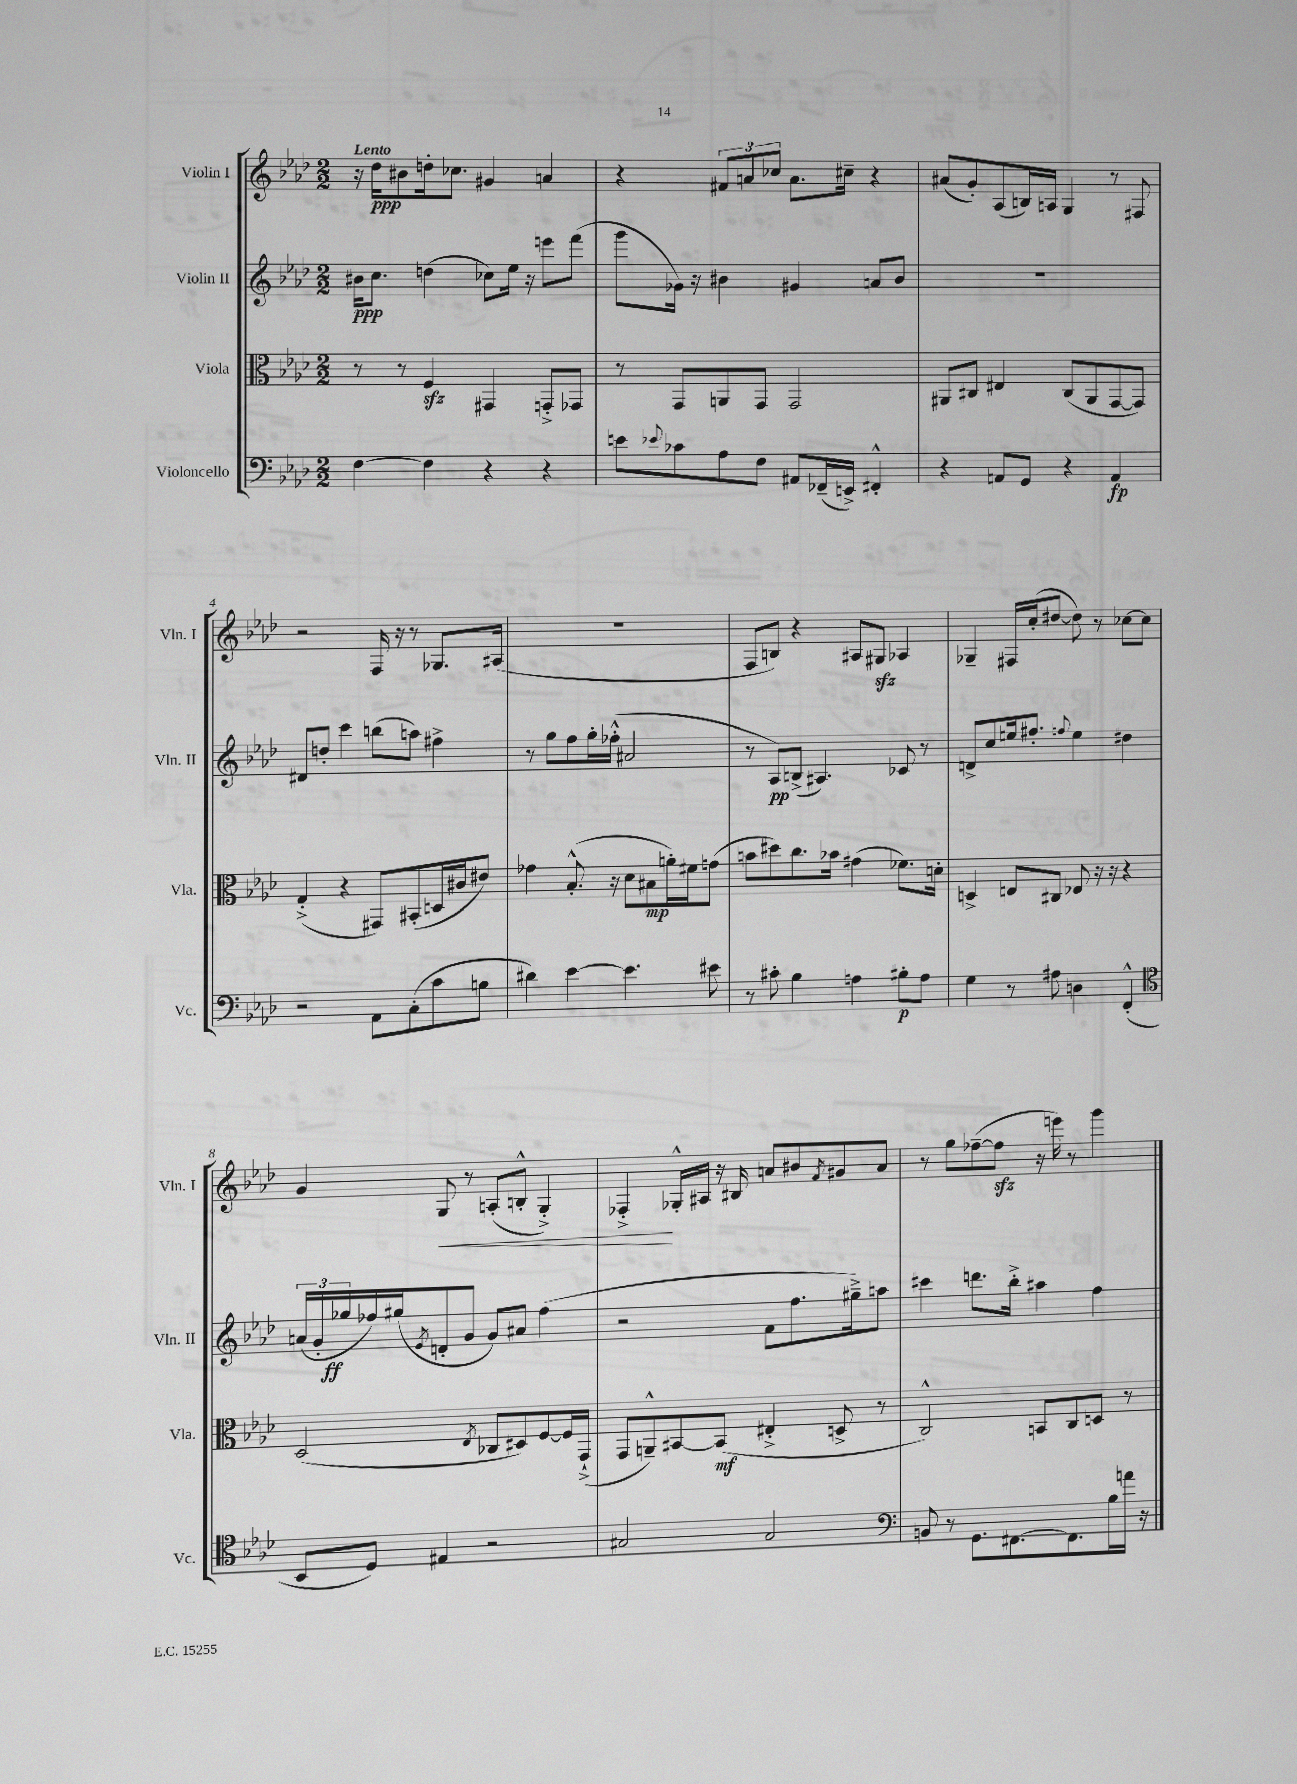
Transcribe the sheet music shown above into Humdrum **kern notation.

**kern	**dynam	**kern	**dynam	**kern	**dynam	**kern	**dynam
*part4	*part4	*part3	*part3	*part2	*part2	*part1	*part1
*staff4	*staff4	*staff3	*staff3	*staff2	*staff2	*staff1	*staff1
*I"Violoncello	*	*I"Viola	*	*I"Violin II	*	*I"Violin I	*
*I'Vc.	*	*I'Vla.	*	*I'Vln. II	*	*I'Vln. I	*
*clefF4	*	*clefC3	*	*clefG2	*	*clefG2	*
*k[b-e-a-d-]	*	*k[b-e-a-d-]	*	*k[b-e-a-d-]	*	*k[b-e-a-d-]	*
*M2/2	*	*M2/2	*	*M2/2	*	*M2/2	*
=1	=1	=1	=1	=1	=1	=1	=1
!	!	!	!	!	!	!LO:TX:a:B:t=Lento	!
[4F\	.	8r	.	16b#X\KL	ppp	16r	.
.	.	.	.	8.cc\J	.	16dd-\KL	ppp
.	.	8r	.	.	.	8b#X\	.
4F\]	.	4Fzz/	.	(4ddn\	.	16ddn'\k	.
.	.	.	.	.	.	8.cc-X\J	.
4r	.	4GG#X/	.	8cc-X\L)	.	4g#X/	.
.	.	.	.	16ee-\Jk	.	.	.
.	.	.	.	16r	.	.	.
4r	.	8GGn'^/L	.	8eeen\L	.	4an/	.
.	.	8GG-X/J	.	(8fff\J	.	.	.
=2	=2	=2	=2	=2	=2	=2	=2
8en\L	.	8r	.	8ggg\L	.	4r	.
8qqe-X/	.	.	.	.	.	.	.
8c-X\	.	8GG/L	.	16g-X\Jk)	.	.	.
.	.	.	.	16r	.	.	.
8A-\	.	8AAn/	.	4b#X\	.	12f#X/L	.
.	.	.	.	.	.	12an/	.
8F\J	.	8GG/J	.	.	.	.	.
.	.	.	.	.	.	12cc-X/J	.
8AA#X/L	.	2GG/	.	4g#X/	.	8.a\L	.
(16FF-X~/L	.	.	.	.	.	.	.
16EEn^/JJ)	.	.	.	.	.	16cc#X~\Jk	.
4FF#X'^^/	.	.	.	8an/L	.	4r	.
.	.	.	.	8b#/J	.	.	.
=3	=3	=3	=3	=3	=3	=3	=3
4r	.	8AA#X/L	.	1r	.	(8a#X/L	.
.	.	8C#X/J	.	.	.	8g'/)	.
8AAn/L	.	4E#X/	.	.	.	(8A-/	.
8GG/J	.	.	.	.	.	16Bn/L)	.
.	.	.	.	.	.	16An/JJ	.
4r	.	(8C#/L	.	.	.	4G/	.
.	.	8AA#/	.	.	.	.	.
4AA/	fp	[8GG/	.	.	.	8r	.
.	.	8GG/J])	.	.	.	8F#X/	.
!!LO:LB:g=z
=4	=4	=4	=4	=4	=4	=4	=4
2r	.	(4G'^/	.	8d#X/L	.	2r	.
.	.	.	.	8ddn'/J	.	.	.
.	.	4r	.	4ccc\	.	.	.
8AA-\L	.	8GG#X/L)	.	(8bbn\L	.	16F/	.
.	.	.	.	.	.	16r	.
(8C'\	.	(8BB#X'/	.	8aan\J)	.	8r	.
8c\	.	16Dn/L	.	4ff#X^\	.	8.G-X/L	.
.	.	16c#X/J	.	.	.	.	.
8Bn\J	.	8e#X/J)	.	.	.	.	.
.	.	.	.	.	.	(16A#X/Jk	.
=5	=5	=5	=5	=5	=5	=5	=5
4d#X\)	.	4g-X\	.	8r	.	1r	.
.	.	.	.	8gg\L	.	.	.
[4e-\	.	(8.B-'^^/	.	8ff\	.	.	.
.	.	.	.	16gg'\L	.	.	.
.	.	16r	.	(16ff-X'^^\JJ	.	.	.
4.e-\]	.	8d-\L	.	2a#X/	.	.	.
.	.	8B#X\	mp	.	.	.	.
.	.	16an'\L)	.	.	.	.	.
.	.	16f#X\J	.	.	.	.	.
8e#X\	.	(8gn\J	.	.	.	.	.
=6	=6	=6	=6	=6	=6	=6	=6
8r	.	8bn\L	.	8r	.	8F/L	.
8c#X'\	.	8dd#X\)	.	8A-/L)	pp	8Bn/J)	.
4B-\	.	8.cc\	.	(8Bn^/J	.	4r	.
.	.	.	.	4.A#X/)	.	.	.
.	.	16b-X\Jk	.	.	.	.	.
4An\	.	(4g#X\	.	.	.	8A#X/L	.
.	.	.	.	.	.	8G#Xzz/J	.
8B#X'\L	p	8.f-X\L)	.	8c-X/	.	4A-X/	.
8A\J	.	.	.	8r	.	.	.
.	.	16dn'\Jk	.	.	.	.	.
=7	=7	=7	=7	=7	=7	=7	=7
4G\	.	4Dn^/	.	8dn^/L	.	4G-X~/	.
.	.	.	.	8cc/	.	.	.
8r	.	8En/L	.	16een/k	.	16F#X/LL	.
.	.	.	.	8.ff#X'/J	.	(16cc'/J	.
8A#X\	.	8C#X/J	.	.	.	[8dd#X/J	.
.	.	.	.	8qqffn/	.	.	.
4Dn\	.	8E-X/	.	4ee\	.	8dd#\])	.
.	.	16r	.	.	.	8r	.
.	.	16r	.	.	.	.	.
(4FF'^^/	.	4r	.	4dd#X\	.	[8cc-X\L	.
.	.	.	.	.	.	8cc-\J]	.
!!LO:LB:g=z
=8	=8	=8	=8	=8	=8	=8	=8
*clefC4	*	*	*	*	*	*	*
8BB-/L	.	(2D-/	.	(24an/LL	.	4g/	.
.	.	.	.	24g'/	.	.	.
.	.	.	.	24gg-X/	ff	.	.
8D-/J)	.	.	.	16ff-X/)	.	.	.
.	.	.	.	(16gg#X/J	.	.	.
.	.	.	.	8qe-/	.	.	.
!	!	!	!	!	!	!	!LO:HP:b
4E#X/	.	.	.	8dn'/	.	8G/	<
.	.	.	.	8g/J	.	8r	.
.	.	8qE-/	.	.	.	.	.
2r	.	8C-X/L	.	8g/L)	.	(8An'/L	.
.	.	8D#X/)	.	8a#X/J	.	8Bn'^^/J	.
.	.	[8F/	.	(4ff-\	.	4G'^/)	.
.	.	16F/L]	.	.	.	.	.
.	.	(16GG`^/JJ	.	.	.	.	.
=9	=9	=9	=9	=9	=9	=9	=9
2G#X/	.	8GG/L	.	2r	.	4F-X'^/	.
.	.	8AAn~^^/)	.	.	.	.	.
.	.	[8BB#X/	.	.	.	16G-X'^^/LL	[
.	.	.	.	.	.	16A#X/JJ	.
.	.	(8BB#/J]	mf	.	.	16r	.
.	.	.	.	.	.	16B#X/	.
2G#/	.	4E#X'^/	.	8f\L	.	8an/L	.
.	.	.	.	8.ff\	.	8b#X/	.
.	.	.	.	.	.	8qf/	.
.	.	8Dn^/	.	.	.	8g#X/	.
.	.	.	.	16gg#X~^\k)	.	.	.
.	.	8r	.	8aan\J	.	8a/J	.
=10	=10	=10	=10	=10	=10	=10	=10
*clefF4	*	*	*	*	*	*	*
8BBn/	.	2C^^/)	.	4ccc#X\	.	8r	.
8r	.	.	.	.	.	8gg\L	.
8.GG\L	.	.	.	8.dddn\L	.	([8ff-X~\	.
.	.	.	.	.	.	8ff-zz\J]	.
[8.FF#X\	.	.	.	16bb-'^\Jk	.	.	.
.	.	8BBn/L	.	4aa#X\	.	16r	.
.	.	.	.	.	.	16eeen\)	.
8.FF#\]	.	8C/	.	.	.	8r	.
.	.	8Dn/J	.	4ff\	.	4ggg\	.
16B-\L	.	.	.	.	.	.	.
16an\JJ	.	8r	.	.	.	.	.
16r	.	.	.	.	.	.	.
==	==	==	==	==	==	==	==
*-	*-	*-	*-	*-	*-	*-	*-
